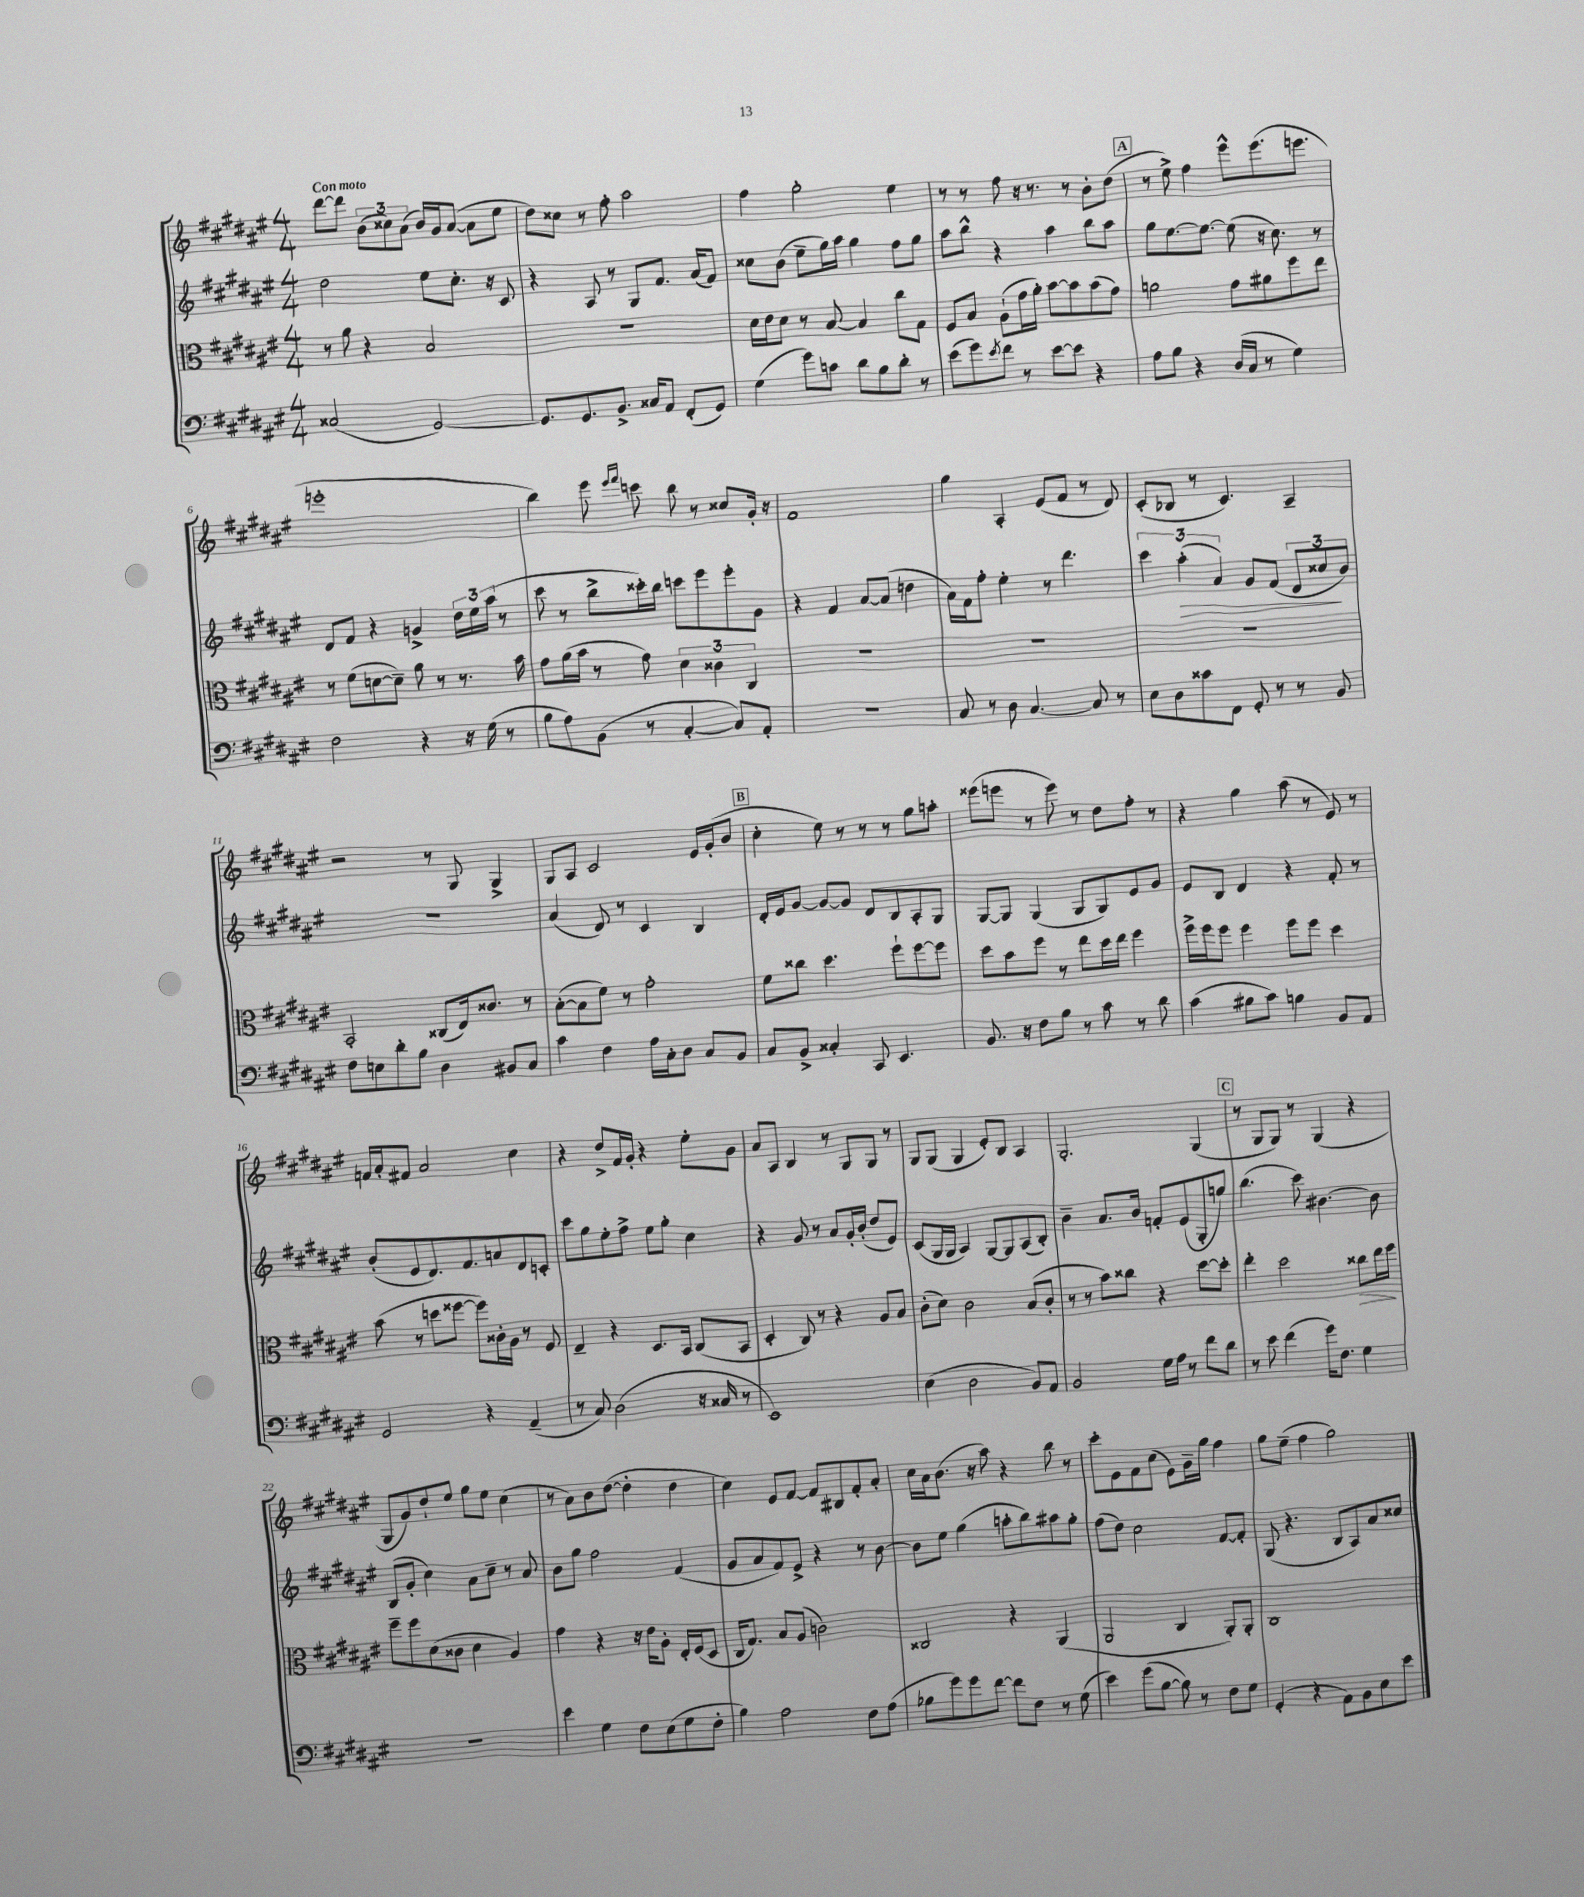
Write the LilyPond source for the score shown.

<<
\new StaffGroup <<
\new Staff = "s0" {
    \clef treble \key fis \major \numericTimeSignature \time 4/4 \tempo "Con moto"
    dis'''8~ dis'''8 \tuplet 3/2 { b'8( cisis''8) ais'8( } b'16) gis'16 ais'8~( ais'8 eis''8 |
    dis''8) cisis''8 r8 fis''8-. ais''2 |
    fis''4 gis''2-. eis''4 |
    r8 r8 fis''8 r16 r8. r8 b'8-. dis''8( |
    \mark \markup { \box "A" } r8 eis''8->) fis''4 eis'''8-^ eis'''8.( e'''8. |
    e'''1-. |
    b''4) eis'''8 \grace { eis'''16 fis'''16 } c'''8 b''8 r8 cisis''8 gis'16-. r16 |
    fis'1 |
    gis''4 ais4-. eis'8( fis'8 r8 dis'8) |
    cis'8-.( bes8 r8 cis'4.) ais4-- |
    r2 r8 gis8 gis4-> |
    gis8 ais8 cis'2 eis'16 gis'16-.( b'8 |
    \mark \markup { \box "B" } cis''4-. eis''8) r8 r8 r8 gis''8 a''8-. |
    eisis'''8( e'''8 r8 e'''8) r8 dis''8 fis''8-. r8 |
    r4 gis''4 ais''8( r8 eis'8) r8 |
    f'16 ais'16-. fis'8 ais'2 cis''4 |
    r4 dis''8-> fis'16 gis'16-. r4 eis''8-. gis'8 |
    ais'8 ais8 b4 r8 gis8 gis8 r8 |
    gis8 gis8( gis4 eis'8-.) b8 ais4 |
    gis2.-. gis4( |
    \mark \markup { \box "C" } r8 gis8 gis8) r8 gis4( r4 |
    gis8 gis'8) dis''8-! eis''8 gis''8 eis''8 cis''4( |
    r8 ais'8) b'8 dis''8~( dis''4-. dis''4 |
    cis''4) eis'8 fis'8~ fis'8 bis8 fis'8-. ais'8-. |
    cis''16 ais'16 b'8.( r16 ais''8) r4 b''8 r8 |
    cis'''8-. eis'8 fis'8 cis''8( eis'8) gis'16-- gis''16 fis''4 |
    gis''8 eis''8--( fis''4 gis''2) \bar "|." |
}
\new Staff = "s1" {
    \clef treble \key fis \major \numericTimeSignature \time 4/4
    dis''2 eis''8 cis''8.-. r16 cis'8 |
    r4 ais8 r8 gis8 fis'8. ais'16( fis'8) |
    cisis''8 b'8( eis''8-- gis''16) ais''16 gis''4 fis''8 gis''8 |
    ais''8 b''8-^ r4 ais''4 b''8 ais''8 |
    \mark \markup { \box "A" } gis''8 eis''8.~ eis''8.~ eis''8( r16 cis''8.) r8 |
    dis'8 fis'8 r4 g'4-> \tuplet 3/2 { dis''16 eis''16 ais''16( } r8 |
    cis'''8 r8 b''8-> cisis'''16-.) b''16 c'''8 eis'''8 eis'''8-. gis'8 |
    r4 fis'4 ais'8~ ais'8( d''4 |
    ais'16) fis'16 fis''8-. eis''4-. r8 dis'''4. |
    \tuplet 3/2 { cis'''4 ais''4-.\>( ais'4) } gis'8 fis'8( \tuplet 3/2 { dis'8 cisis''8\! b'8) } |
    R1 |
    ais'4( dis'8) r8 cis'4 b4 |
    \mark \markup { \box "B" } dis'16-. eis'16 gis'8~ gis'8~ gis'8 dis'8 b8 ais8-. gis8 |
    gis8~ gis8 gis4( gis8 gis8) eis'8 gis'8 |
    eis'8 b8 dis'4 r4 fis'8-. r8 |
    b'8-.( eis'8 dis'8.) fis'8. a'8 dis'8 c'8-. |
    cis'''8 gis''8 eis''8-. fis''8-> eis''8 gis''8-. cis''4 |
    r4 gis'8 r8 ais'8 gis'16-. b'16-.( dis''8 eis'8) |
    cis'8( gis16 gis16 ais4) gis8~ gis8 ais8( b8-.) |
    b'4-- ais'8. b'16 f'8-. eis'8( gis8-. g''8) |
    \mark \markup { \box "C" } b''4.( cis'''8) bis'4.~ bis'8 |
    b8( gis'8-. cis''4) ais'8 cis''8-- r8 ais'8 |
    b'8 gis''8 fis''2 fis'4( |
    gis'8 ais'8 fis'8) eis'8-> r4 r8 b'8~ |
    b'8 eis''8 gis''4( a''8-. b''8) ais''8 gis''8-. |
    fis''8( dis''8) cis''2 fis'8~ fis'8-. |
    gis8( r4. b8 ais8) ais'8 cisis''8 \bar "|." |
}
\new Staff = "s2" {
    \clef alto \key fis \major \numericTimeSignature \time 4/4
    r8 ais'8 r4 b2 |
    R1 |
    dis'16 eis'16 dis'8 r8 b8~ b4 cis''8 gis8 |
    fis8 b8 ais8-!( gis'16 ais'16-.) b'8~ b'8 b'8( gis'8) |
    \mark \markup { \box "A" } a'2 gis'8 ais'8 fis''8 eis''8 |
    r8 fis'8( d'8~ d'8--) ais'8 r8 r8. b'16 |
    gis'8 ais'16( b'16 r8 gis'8) \tuplet 3/2 { dis'4 cisis'4 cis4 } |
    R1 |
    R1 |
    R1 |
    b,2-. cisis8( eis16) cisis'8. r8 |
    b8~-.( b8 fis'8) r8 gis'2-. |
    \mark \markup { \box "B" } fis'8 cisis''8 dis''4. fis''8-! fis''8~ fis''8 |
    dis''8 b'8 fis''8 r8 eis''8 dis''16 eis''16 fis''4 |
    fis''16-> fis''16 fis''8 fis''4 fis''8 fis''8 dis''4 |
    b'8( r8 d''8 fisis''8~ fisis''8) cisis'16-. ais16 r8 fis8 |
    eis4-- r4 dis8. b,16 cis8( b,8 |
    dis4-. cis8) r8 r4 ais8 b8 |
    cis'8-.( dis'8) cis'2 b8( cis'8-. |
    r8 r8 b'8) cisis''8 r4 dis''8~ dis''8-. |
    \mark \markup { \box "C" } eis''4-. dis''2 cisis''8\> eis''16 fis''16\! |
    fis''8-- fis''8 dis'8( cisis'8 dis'4 ais4) |
    gis'4 r4 r16 eis'16 ais8-. eis16-. fis16( dis8 |
    cis16 gis8.) b8 ais8( c'2) |
    cisis2 r4 ais,4( |
    ais,2 cis4 ais,8-.) ais,8-. |
    cis1 \bar "|." |
}
\new Staff = "s3" {
    \clef bass \key fis \major \numericTimeSignature \time 4/4
    cisis2( gis,2~) |
    gis,8. gis,8. b,8.-> cisis16 ais,8 fis,8-.( gis,8) |
    gis4( gis'8) c'8 dis'8 b8 dis'8-. r8 |
    eis'8( gis'8) \acciaccatura { eis'8 } fis'8 r8 eis'8~ eis'8 r4 |
    \mark \markup { \box "A" } ais8 b8 r4 dis16( cis16 r8 gis4) |
    fis2 r4 r16 gis16( r8 |
    b8 ais8) b,8( r8 cis4~-. cis8) ais,8-. |
    R1 |
    cis8 r8 dis8 cis4.~ cis8 r8 |
    eis8 dis8 cisis'8 fis,8 gis,8-. r8 r8 b,8 |
    fis8 e8 dis'8-. b8 dis4 bis,8 cis8 |
    cis'4 fis4 ais16 cis16-. dis8 cis8 b,8 |
    \mark \markup { \box "B" } cis8 b,8-> cisis4-. cis,8 eis,4. |
    b,8. r16 fis8 b8 r8 cis'8 r8 dis'8 |
    cis'4( bis8 cis'8) b4 b,8 ais,8 |
    gis,2 r4 ais,4--( |
    r8 cis8) dis2( r16 cisis16 r8 |
    eis,1) |
    eis4( dis2 b,8) ais,8 |
    b,2 gis16 ais16 r8 fis'8 dis'8 |
    \mark \markup { \box "C" } r8 eis'8 fis'4( gis'16) fis8. gis4 |
    R1 |
    eis'4 gis4 fis8 eis8( gis8 fis8-. |
    b4) ais2 fis8 ais8( |
    bes8 gis'8) gis'8 fis'8~ fis'8 fis8 r8 gis8( |
    eis'4) gis'8( b8~ b8) r8 fis8 gis8 |
    gis,4-.( r4 ais,8) b,8 eis8 eis'8 \bar "|." |
}
>>
>>
